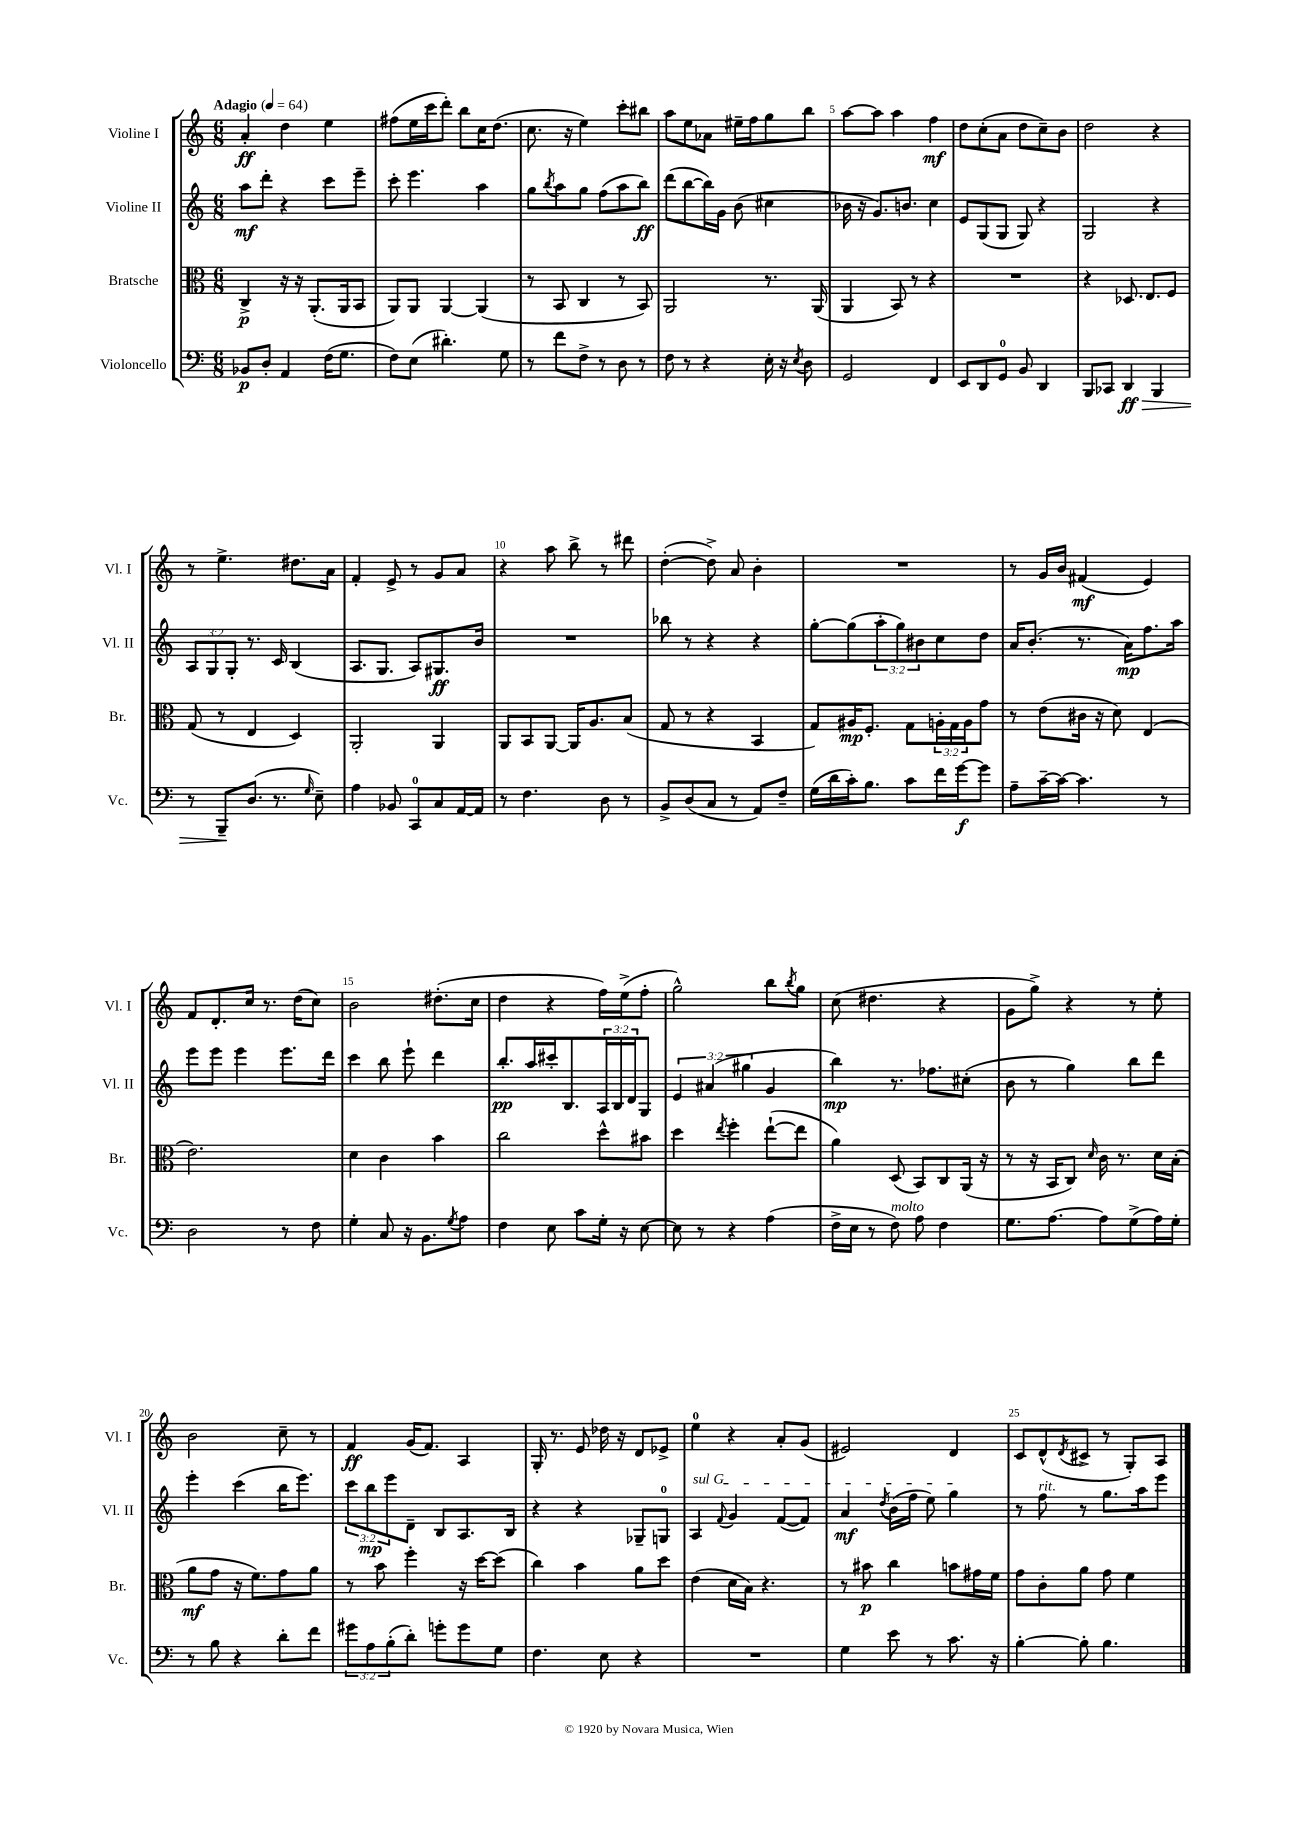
<<
\new StaffGroup <<
\new Staff = "s0" \with { instrumentName = "Violine I" shortInstrumentName = "Vl. I" } {
    \clef treble \key c \major \numericTimeSignature \time 6/8 \tempo "Adagio" 4 = 64
    a'4-.\ff d''4 e''4 |
    fis''8( e''16 c'''16 d'''8-.) b''8 c''16 d''8.( |
    c''8. r16 e''4) c'''8-. bis''8 |
    a''8 e''8 aes'8 eis''16-- f''16 g''8 b''8 |
    a''8~ a''8 a''4 f''4\mf |
    d''8 c''8-.( a'8 d''8 c''8--) b'8 |
    d''2 r4 |
    r8 e''4.-> dis''8. a'16 |
    f'4-. e'8-> r8 g'8 a'8 |
    r4 a''8 b''8-> r8 dis'''8 |
    d''4~-.( d''8->) a'8 b'4-. |
    R2. |
    r8 g'16 b'16 fis'4\mf( e'4) |
    f'8 d'8.-. c''16 r8. d''16( c''8) |
    b'2 dis''8.-.( c''16 |
    d''4 r4 f''16) e''16->( f''8-. |
    g''2-^) b''8 \acciaccatura { b''8 } g''8 |
    c''8( dis''4. r4 |
    g'8 g''8->) r4 r8 e''8-. |
    b'2 c''8-- r8 |
    f'4\ff g'16( f'8.) a4 |
    g16-. r8. e'8 des''16 r16 d'8 ees'8-> |
    e''4-0 r4 a'8-. g'8( |
    eis'2) d'4 |
    c'8 d'8-^( \acciaccatura { d'8 } cis'8-> r8 g8-.) a8 \bar "|." |
}
\new Staff = "s1" \with { instrumentName = "Violine II" shortInstrumentName = "Vl. II" } {
    \clef treble \key c \major \numericTimeSignature \time 6/8 \override Staff.TupletNumber.text = #tuplet-number::calc-fraction-text
    a''8\mf d'''8-. r4 c'''8 e'''8-- |
    c'''8-. e'''4. a''4 |
    g''8 \acciaccatura { b''8 } a''8 g''8 f''8( a''8 b''8\ff) |
    d'''8( b''8~ b''16) g'16 b'8( cis''4 |
    bes'16 r16 g'8.) b'8. c''4 |
    e'8 g8( g8 g8) r4 |
    g2 r4 |
    \tuplet 3/2 { a8 g8 g8-. } r8. c'16 b4( |
    a8. g8. a8) gis8.\ff b'16 |
    R2. |
    bes''8 r8 r4 r4 |
    g''8~-. g''8( \tuplet 3/2 { a''8-. g''8) bis'8 } c''8 d''8 |
    a'16 b'8.-.( r8. a'16\mp) f''8. a''16 |
    e'''8 e'''8 e'''4 e'''8. d'''16 |
    c'''4 b''8 e'''8-! d'''4 |
    b''8.-.\pp a''16 cis'''16-. b8. \tuplet 3/2 { a16 b16 d'16 } g8 |
    \tuplet 3/2 { e'4 ais'4( gis''4 } g'4 |
    b''4\mp) r8. fes''8. cis''8-.( |
    b'8 r8 g''4) b''8 d'''8 |
    e'''4-. c'''4( b''16 e'''8.) |
    \tuplet 3/2 { c'''8 b''8\mp e'''8 } d'8-- b8 a8. b16 |
    r4 r4 ges8-- g8-0 |
    \once \override TextSpanner.bound-details.left.text = \markup { \italic "sul G" } a4\startTextSpan \appoggiatura { f'8 } g'4 f'8~( f'8) |
    a'4\mf \acciaccatura { d''8 } b'16( f''16 e''8) g''4\stopTextSpan |
    r8 f''8^\markup { \italic "rit." } r8 g''8. a''16 e'''8 \bar "|." |
}
\new Staff = "s2" \with { instrumentName = "Bratsche" shortInstrumentName = "Br." } {
    \clef alto \key c \major \numericTimeSignature \time 6/8 \override Staff.TupletNumber.text = #tuplet-number::calc-fraction-text
    c4->\p r16 r16 a,8.-.( a,16 b,8 |
    a,8) a,8 a,4~ a,4( |
    r8 b,8 c4 r8 b,8) |
    a,2 r8. a,16( |
    a,4 b,8) r8 r4 |
    R2. |
    r4 des8. e8. f8 |
    g8( r8 e4 d4) |
    a,2-. a,4 |
    a,8 b,8 a,8~ a,16 a8. b8( |
    g8 r8 r4 b,4 |
    g8) ais16\mp f8.-. g8 \tuplet 3/2 { a16-. g16 a16 } g'8 |
    r8 e'8( cis'16 r16 d'8) e4( |
    e'2.) |
    d'4 c'4 b'4 |
    c''2 d''8-^ bis'8 |
    d''4 \acciaccatura { e''8 } f''4-. e''8~-!( e''8 |
    a'4) d8( b,8) c8 a,16( r16 |
    r8 r16 b,16 c8) \grace { d'16 } c'16 r8. d'16 b16-.( |
    a'8\mf g'8 r16 f'8.) g'8 a'8 |
    r8 b'8 f''4-. r16 d''16~ d''8( |
    c''4) b'4 a'8 d''8 |
    e'4( d'16 b16) r4. |
    r8 bis'8\p c''4 b'8 gis'16 f'16 |
    g'8 c'8-. a'8 g'8 f'4 \bar "|." |
}
\new Staff = "s3" \with { instrumentName = "Violoncello" shortInstrumentName = "Vc." } {
    \clef bass \key c \major \numericTimeSignature \time 6/8 \override Staff.TupletNumber.text = #tuplet-number::calc-fraction-text
    bes,8\p d8-. a,4 f16( g8. |
    f8) e8( dis'4.-.) g8 |
    r8 f'8 f8-> r8 d8 r8 |
    f8 r8 r4 e16-. r16 \acciaccatura { e8 } d8 |
    g,2 f,4 |
    e,8 d,8 g,8-0 b,8 d,4 |
    b,,8 ces,8 d,4\ff\> b,,4 |
    r8 b,,8--\! d8.( r8. \grace { g16 } e8--) |
    a4 bes,8 c,8-0 c8 a,16~ a,16 |
    r8 f4. d8 r8 |
    b,8-> d8( c8 r8 a,8) f8-- |
    g16( d'16 c'16-.) b8. c'8 f'16 g'16~\f g'8 |
    a8-- c'16~-- c'16~ c'4. r8 |
    d2 r8 f8 |
    g4-. c8 r16 b,8. \acciaccatura { g8 } a8 |
    f4 e8 c'8 g16-. r16 e8~ |
    e8 r8 r4 a4( |
    f16-> e16 r8 f8^\markup { \italic "molto" }) a8 f4 |
    g8. a8.~ a8 g8->( a16) g16-. |
    r8 b8 r4 d'8-. f'8 |
    \tuplet 3/2 { gis'8 a8 b8-.( } d'8-.) g'8-. g'8 g8 |
    f4. e8 r4 |
    R2. |
    g4 e'8 r8 c'8. r16 |
    b4~-. b8-. b4. \bar "|." |
}
>>
>>
\layout { \context { \Score \override BarNumber.break-visibility = ##(#f #t #t) barNumberVisibility = #(every-nth-bar-number-visible 5) } }
